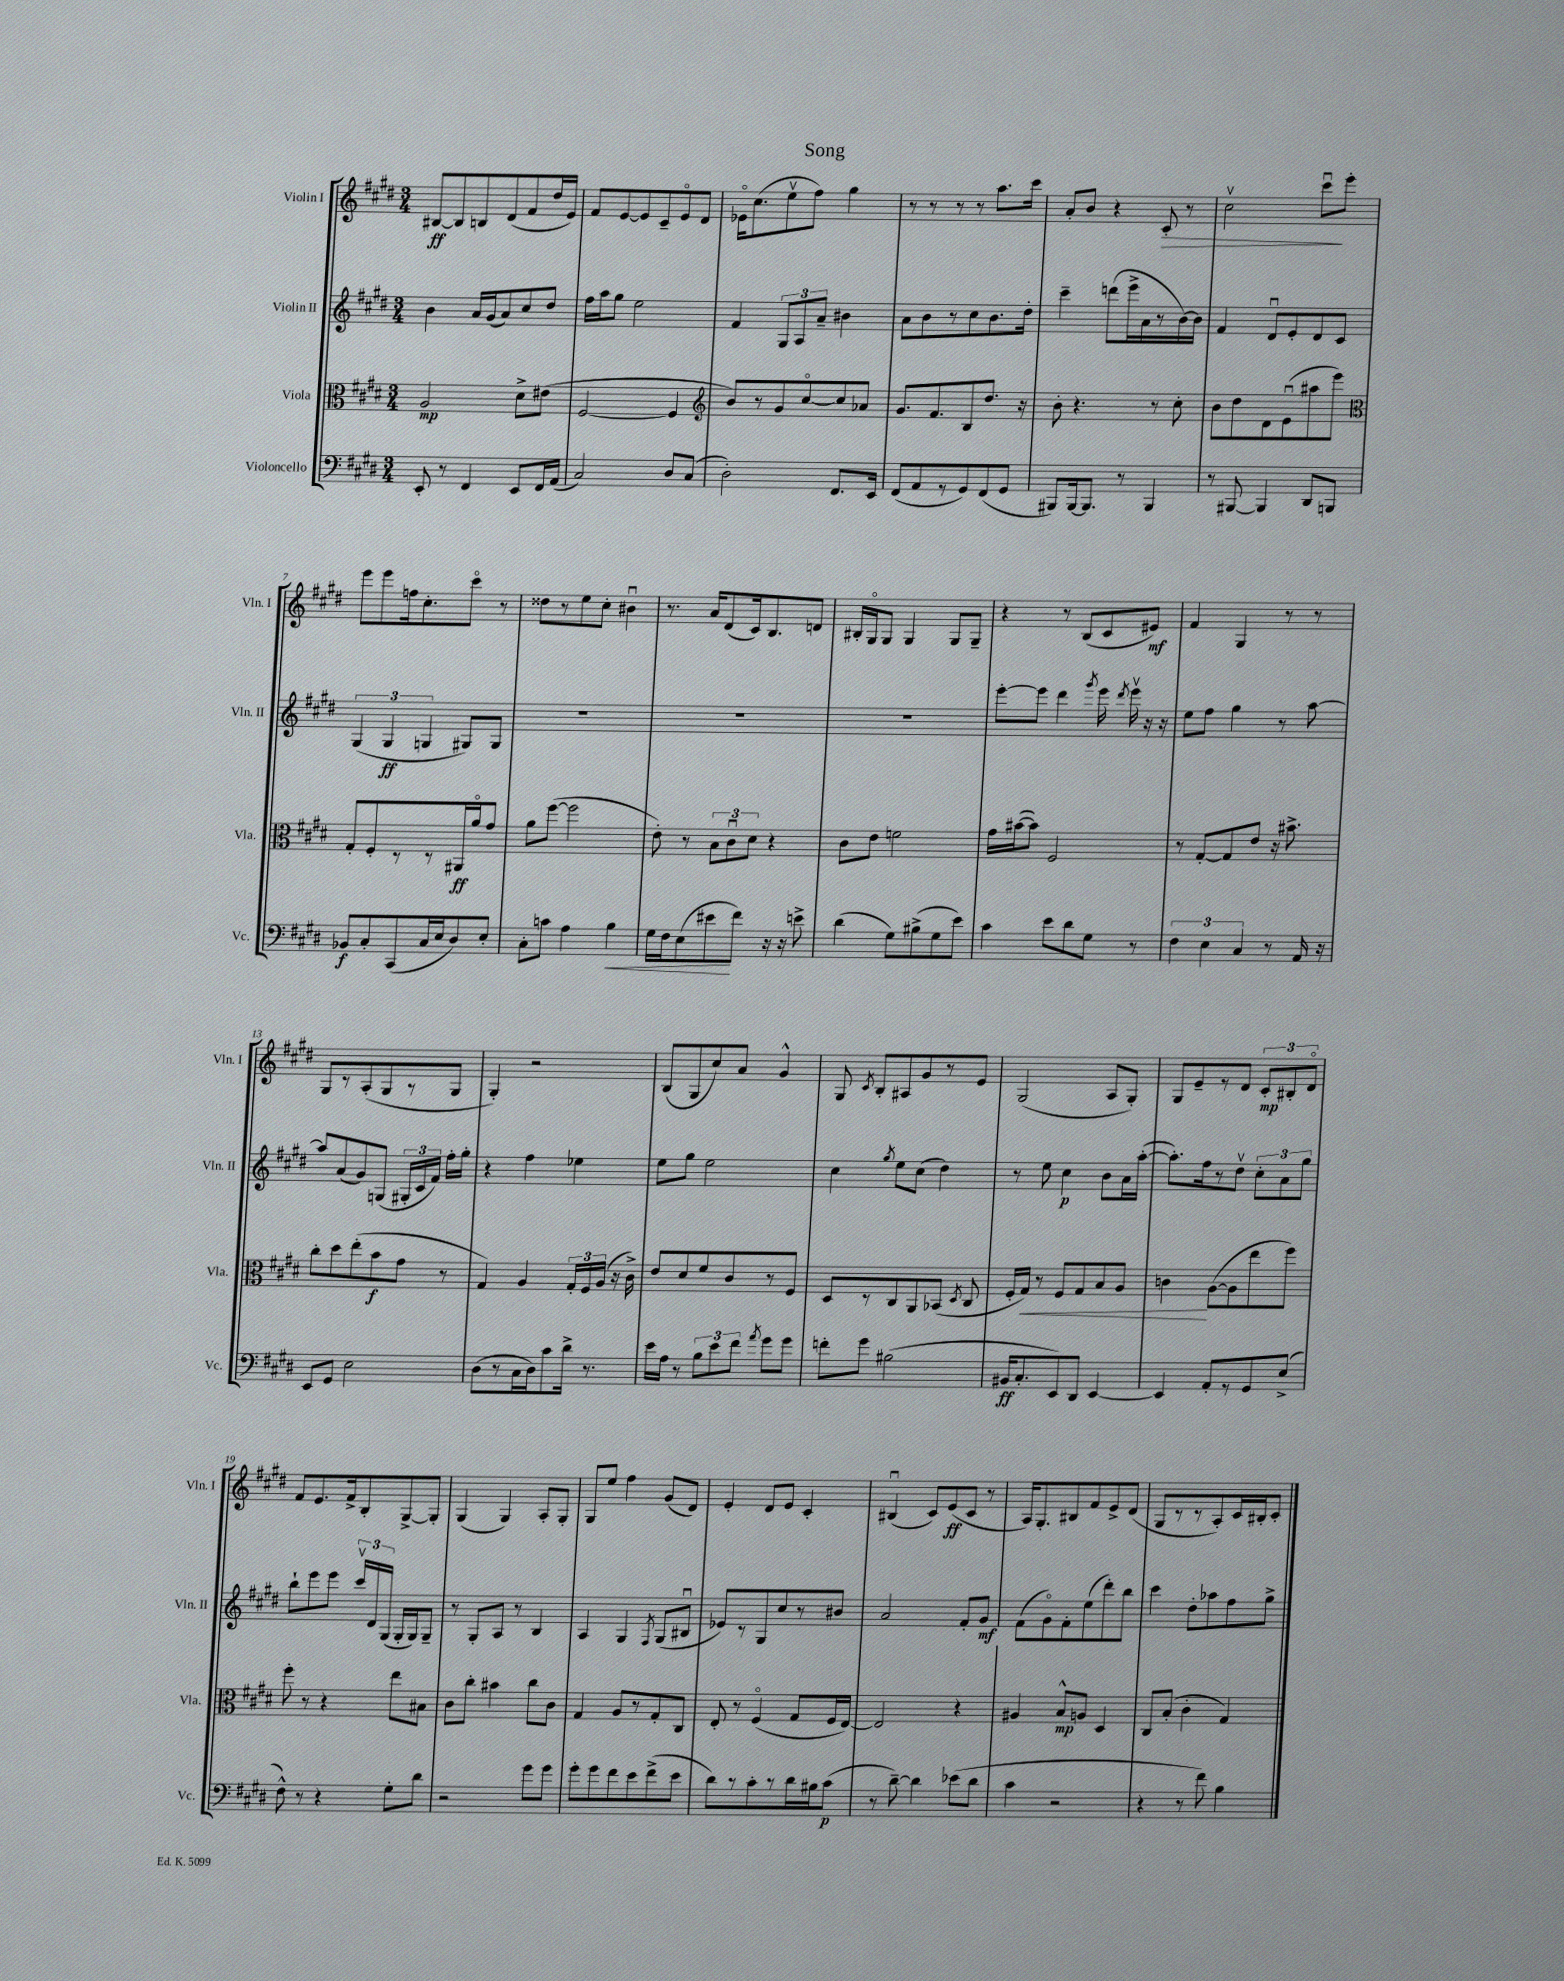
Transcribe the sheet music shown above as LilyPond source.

\header { title = "Song" }
<<
\new StaffGroup <<
\new Staff = "s0" \with { instrumentName = "Violin I" shortInstrumentName = "Vln. I" } {
    \clef treble \key e \major \numericTimeSignature \time 3/4
    \autoBeamOff bis8[~\ff bis8 b8 dis'8( fis'8 dis''16 e'16]) |
    fis'8[ e'8~ e'8 cis'8-- e'8\flageolet dis'8] |
    ees'16[\flageolet cis''8.( e''8\upbow fis''8]) gis''4 |
    r8 r8 r8 r8 a''8.[ cis'''16] |
    a'8[-. b'8] r4 cis'8-.\> r8 |
    cis''2\upbow cis'''8[\downbow\! e'''8]-. |
    e'''8[ e'''8 f''16 cis''8.-. cis'''8]\flageolet r8 |
    disis''8[ r8 e''8 cis''8]-. bis'4\downbow |
    r8. a'16[ dis'8( cis'16) b8. d'8] |
    bis16[-. gis16\flageolet gis8] gis4 gis8[ gis8]-- |
    r4 r8 b8[( cis'8 eis'8]\mf) |
    fis'4 gis4 r8 r8 |
    gis8[ r8 a8-.( gis8 r8 gis8] |
    gis4-.) r2 |
    b8[( gis8 cis''8) a'8] gis'4-^ |
    gis8 \acciaccatura { cis'8 } b8[-. ais8 gis'8 r8 e'8] |
    gis2( a8[ gis8]-.) |
    gis8[ e'8-- r8 dis'8] \tuplet 3/2 { cis'8[-.\mp bis8-. dis'8]\flageolet } |
    fis'8[ e'8. fis'16-> b8-. gis8~-> gis8]-. |
    gis4( gis4) a8[-. gis8]-. |
    gis8[ e''8] fis''4 gis'8[( dis'8]) |
    e'4-. dis'8[ e'8] cis'4-. |
    bis4\downbow( cis'8[) e'8\ff( cis'8] r8 |
    a16[) gis8.-. bis8 fis'8 e'8-> dis'8]( |
    gis8[ r8 r8 a8-.) cis'16 bis16-. cis'8]-. \bar "|." |
}
\new Staff = "s1" \with { instrumentName = "Violin II" shortInstrumentName = "Vln. II" } {
    \clef treble \key e \major \numericTimeSignature \time 3/4
    \autoBeamOff b'4 a'16[ gis'16( a'8) cis''8 dis''8] |
    fis''16[ a''16 gis''8] e''2 |
    fis'4 \tuplet 3/2 { gis8[ a8 a'8]-- } bis'4 |
    a'8[ b'8 r8 cis''8 b'8. dis''16]-. |
    cis'''4-- d'''8[( e'''16-> a'16 r8 b'16~) b'16] |
    fis'4 dis'8[\downbow e'8-. dis'8 cis'8] |
    \tuplet 3/2 { gis4( gis4\ff g4 } gis8[) gis8] |
    R2. |
    R2. |
    R2. |
    e'''8[~-. e'''8] dis'''4 \acciaccatura { gis'''8 } e'''16 \acciaccatura { dis'''8 } e'''16\upbow r16 r16 |
    e''8[ fis''8] gis''4 r8 a''8~ |
    a''8[ a'8( gis'8) g8]( \tuplet 3/2 { gis16[-. cis'16 fis'16]) } fis''16[-. gis''16]-. |
    r4 fis''4 ees''4 |
    e''8[ gis''8] e''2 |
    cis''4 \acciaccatura { gis''8 } e''8[ cis''8]( dis''4) |
    r8 e''8 cis''4\p b'8[ a'16 a''16]~-.( |
    a''8.[-.) fis''16 r8 dis''8]\upbow \tuplet 3/2 { cis''8[-. a'8 gis''8] } |
    b''8[-! e'''8 e'''8] \tuplet 3/2 { cis'''16[\upbow dis'16 gis16]( } gis16[-. gis16) gis8]-- |
    r8 gis8[-. a8] r8 b4 |
    a4 gis4 \acciaccatura { fis8 } gis8[( bis8]\downbow |
    ees'8[) r8 gis8 cis''8 r8 bis'8] |
    a'2 fis'8[-. gis'8]\mf |
    fis'8[( gis'8\flageolet) fis'8-. e''8( dis'''8-.) b''8] |
    cis'''4 dis''8[-. aes''8 fis''8 gis''8]-> \bar "|." |
}
\new Staff = "s2" \with { instrumentName = "Viola" shortInstrumentName = "Vla." } {
    \clef alto \key e \major \numericTimeSignature \time 3/4
    \autoBeamOff a2\mp dis'8[-> eis'8]( |
    fis2~ fis4 |
    \clef treble b'8[) r8 gis'8 cis''8~\flageolet cis''8 aes'8] |
    gis'8.[ fis'8. b8 dis''8.] r16 |
    b'8-. r4. r8 cis''8-. |
    b'8[ dis''8 dis'8 e'8\downbow( ais''8 e'''8]) |
    \clef alto gis8[-. fis8-. r8 r8 ais,16\ff a'16\flageolet gis'8] |
    a'8[ fis''8]~( fis''2 |
    e'8-.) r8 \tuplet 3/2 { b8[ cis'8\downbow dis'8] } r4 |
    cis'8[ e'8] f'2 |
    gis'16[ bis'16~( bis'8]) fis2 |
    r8 gis8[~-. gis8 e'8] r16 bis'8.-> |
    cis''8[-. dis''8 e''8-.( b'8\f gis'8] r8 |
    gis4) a4 \tuplet 3/2 { gis16[-. fis16 a16]( } r16 cis'16->) |
    e'8[ dis'8 fis'8 cis'8 r8 fis8] |
    dis8[ r8 cis8 a,8 bes,8]( \acciaccatura { dis8 } cis8 |
    fis16[-. gis16]\<) r8 fis8[ gis8 b8 a8] |
    c'4\! a8[~( a8 e''8 fis''8]) |
    fis''8-. r8 r4 e''8[ bis8] |
    cis'8[ cis''8]-. bis'4 cis''8[ cis'8] |
    gis4 a8[ r8 gis8-. cis8] |
    e8-. r8 fis4\flageolet( gis8[ fis16 e16]~) |
    e2 r4 |
    ais4 b8[-^\mp a8] dis4 |
    cis8[ b8]-.( cis'4-. gis4) \bar "|." |
}
\new Staff = "s3" \with { instrumentName = "Violoncello" shortInstrumentName = "Vc." } {
    \clef bass \key e \major \numericTimeSignature \time 3/4
    \autoBeamOff e,8-. r8 fis,4 e,8[ fis,16 a,16]( |
    cis2) dis8[ cis8]( |
    dis2-.) fis,8.[ e,16] |
    fis,8[( a,8 r8 gis,8) fis,8( gis,8] |
    bis,,8[) bis,,16~ bis,,8.] r8 bis,,4 |
    r8 bis,,8~ bis,,4 dis,8[ b,,8] |
    bes,8[\f cis8-. cis,8( cis16 e16 dis8) e8]-. |
    cis8[-. c'8] a4 b4\< |
    gis16[ fis16 e8( eis'8\! fis'8]) r16 r16 e'8-> |
    dis'4( gis8[) bis8->( gis8 e'8]) |
    cis'4 e'8[ dis'8 gis8] r8 |
    \tuplet 3/2 { fis4 e4 cis4 } r8 a,16 r16 |
    e,8[ gis,8] e2 |
    dis8[( r8 cis16 dis16) cis'8 dis'16]-> r8. |
    e'16[ a16] r8 \tuplet 3/2 { b8[ e'8 fis'8] } \acciaccatura { a'8 } gis'8[ gis'8] |
    f'8[-. gis'8] bis2( |
    bis,16[\ff cis8.-. e,8) dis,8] e,4~ |
    e,4 a,8[-. r8 gis,8 e8]->( |
    fis8-^) r8 r4 gis8[-. dis'8] |
    r2 gis'8[ gis'8] |
    gis'8[-. gis'8 fis'8 e'8 fis'8->( e'8] |
    dis'8[) r8 cis'8-. r8 dis'16 bis16 cis'8]\p( |
    r8 dis'8~--) dis'4 ees'8[( dis'8] |
    cis'4 r2 |
    r4 r8 fis'8) b4 \bar "|." |
}
>>
>>
